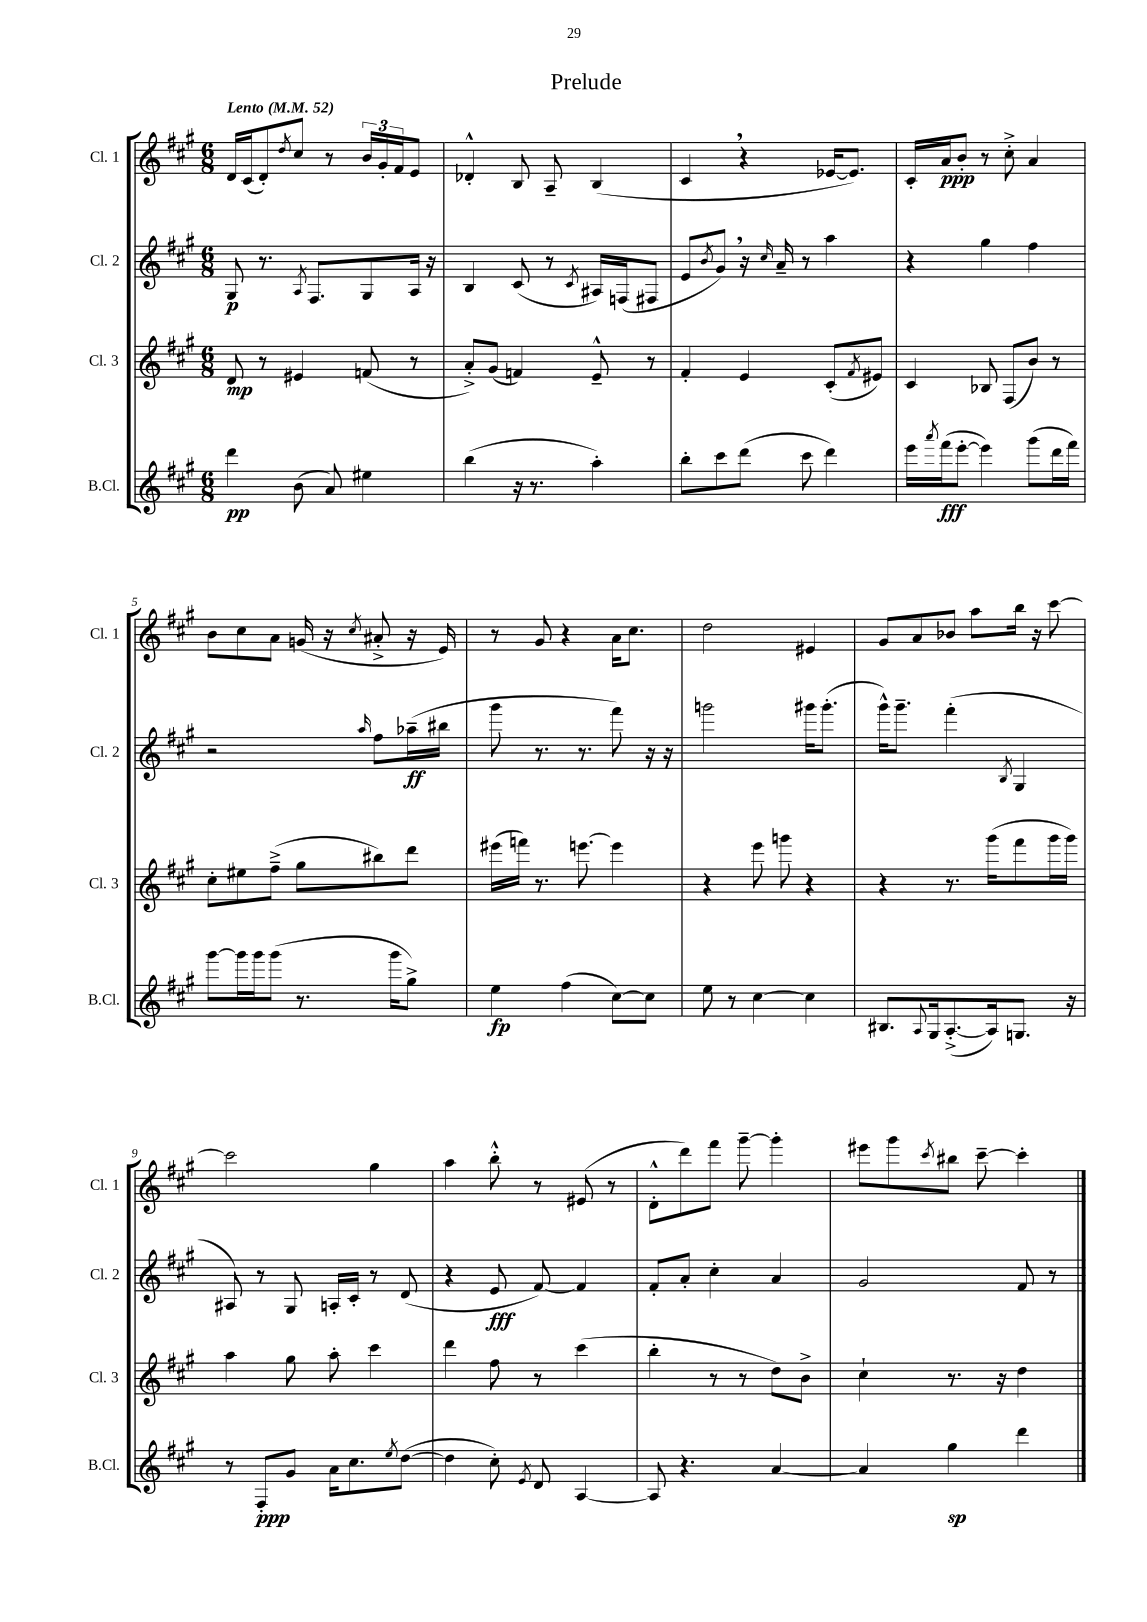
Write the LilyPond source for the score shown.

\header { title = "Prelude" }
<<
\new StaffGroup <<
\new Staff = "s0" \with { instrumentName = "Cl. 1" shortInstrumentName = "Cl. 1" } {
    \clef treble \key a \major \numericTimeSignature \time 6/8 \tempo "Lento" 4 = 52
    d'16 cis'16( d'8-.) \acciaccatura { d''8 } cis''8 r8 \tuplet 3/2 { b'16 gis'16-. fis'16 } e'8 |
    des'4-.-^ b8 a8-- b4( |
    cis'4 \breathe r4 ees'16~ ees'8.) |
    cis'16-. a'16\ppp b'8-. r8 cis''8-.-> a'4 |
    b'8 cis''8 a'8 g'16( r16 \acciaccatura { cis''8 } ais'8-.-> r16 e'16) |
    r8 gis'8 r4 a'16 cis''8. |
    d''2 eis'4 |
    gis'8 a'8 bes'8 a''8 b''16 r16 cis'''8~ |
    cis'''2 gis''4 |
    a''4 b''8-.-^ r8 eis'8( r8 |
    d'8-.-^ d'''8) fis'''8 gis'''8~-- gis'''4-. |
    eis'''8 gis'''8 \acciaccatura { cis'''8 } bis''8 cis'''8~-- cis'''4-. \bar "|." |
}
\new Staff = "s1" \with { instrumentName = "Cl. 2" shortInstrumentName = "Cl. 2" } {
    \clef treble \key a \major \numericTimeSignature \time 6/8
    gis8\p r8. \acciaccatura { a8 } fis8. gis8 a16 r16 |
    b4 cis'8( r8 \acciaccatura { cis'8 } ais16) f16( fis8 |
    e'8 \acciaccatura { b'8 } gis'8) \breathe r16 \grace { cis''16 } a'16-- r8 a''4 |
    r4 gis''4 fis''4 |
    r2 \grace { a''16 } fis''8 aes''16--\ff( bis''16 |
    gis'''8 r8. r8. fis'''8) r16 r16 |
    g'''2 gis'''16 gis'''8.-.( |
    gis'''16-^) gis'''8.-- fis'''4-.( \acciaccatura { b8 } gis4 |
    ais8) r8 gis8 a16-. cis'16-. r8 d'8( |
    r4 e'8\fff fis'8~) fis'4 |
    fis'8-. a'8-. cis''4-. a'4 |
    gis'2 fis'8 r8 \bar "|." |
}
\new Staff = "s2" \with { instrumentName = "Cl. 3" shortInstrumentName = "Cl. 3" } {
    \clef treble \key a \major \numericTimeSignature \time 6/8
    d'8\mp r8 eis'4 f'8( r8 |
    a'8-.->) gis'8( f'4) e'8---^ r8 |
    fis'4-. e'4 cis'8-.( \acciaccatura { fis'8 } eis'8) |
    cis'4 bes8 fis8( b'8) r8 |
    cis''8-. eis''8 fis''8--->( gis''8 bis''8) d'''8 |
    eis'''16( f'''16) r8. e'''8.~ e'''4 |
    r4 e'''8 g'''8 r4 |
    r4 r8. gis'''16( fis'''8 gis'''16 gis'''16) |
    a''4 gis''8 a''8-. cis'''4 |
    d'''4 fis''8 r8 cis'''4( |
    b''4-. r8 r8 d''8) b'8-> |
    cis''4-! r8. r16 d''4 \bar "|." |
}
\new Staff = "s3" \with { instrumentName = "B.Cl." shortInstrumentName = "B.Cl." } {
    \clef treble \key a \major \numericTimeSignature \time 6/8
    d'''4\pp b'8( a'8) eis''4 |
    b''4( r16 r8. a''4-.) |
    b''8-. cis'''8 d'''8( cis'''8 d'''4) |
    e'''16 \acciaccatura { a'''8 } fis'''16\fff( e'''8~-. e'''4) gis'''8( d'''16 fis'''16) |
    gis'''8~ gis'''16 gis'''16 gis'''8( r8. gis'''16 gis''8->) |
    e''4\fp fis''4( cis''8~) cis''8 |
    e''8 r8 cis''4~ cis''4 |
    bis8. \appoggiatura { a8 } gis16 a8.~-.->( a16) g8. r16 |
    r8 fis8-.\ppp gis'8 a'16 cis''8. \acciaccatura { e''8 } d''8~( |
    d''4 cis''8-.) \acciaccatura { e'8 } d'8 a4~ |
    a8 r4. a'4~ |
    a'4 gis''4\sp d'''4 \bar "|." |
}
>>
>>
